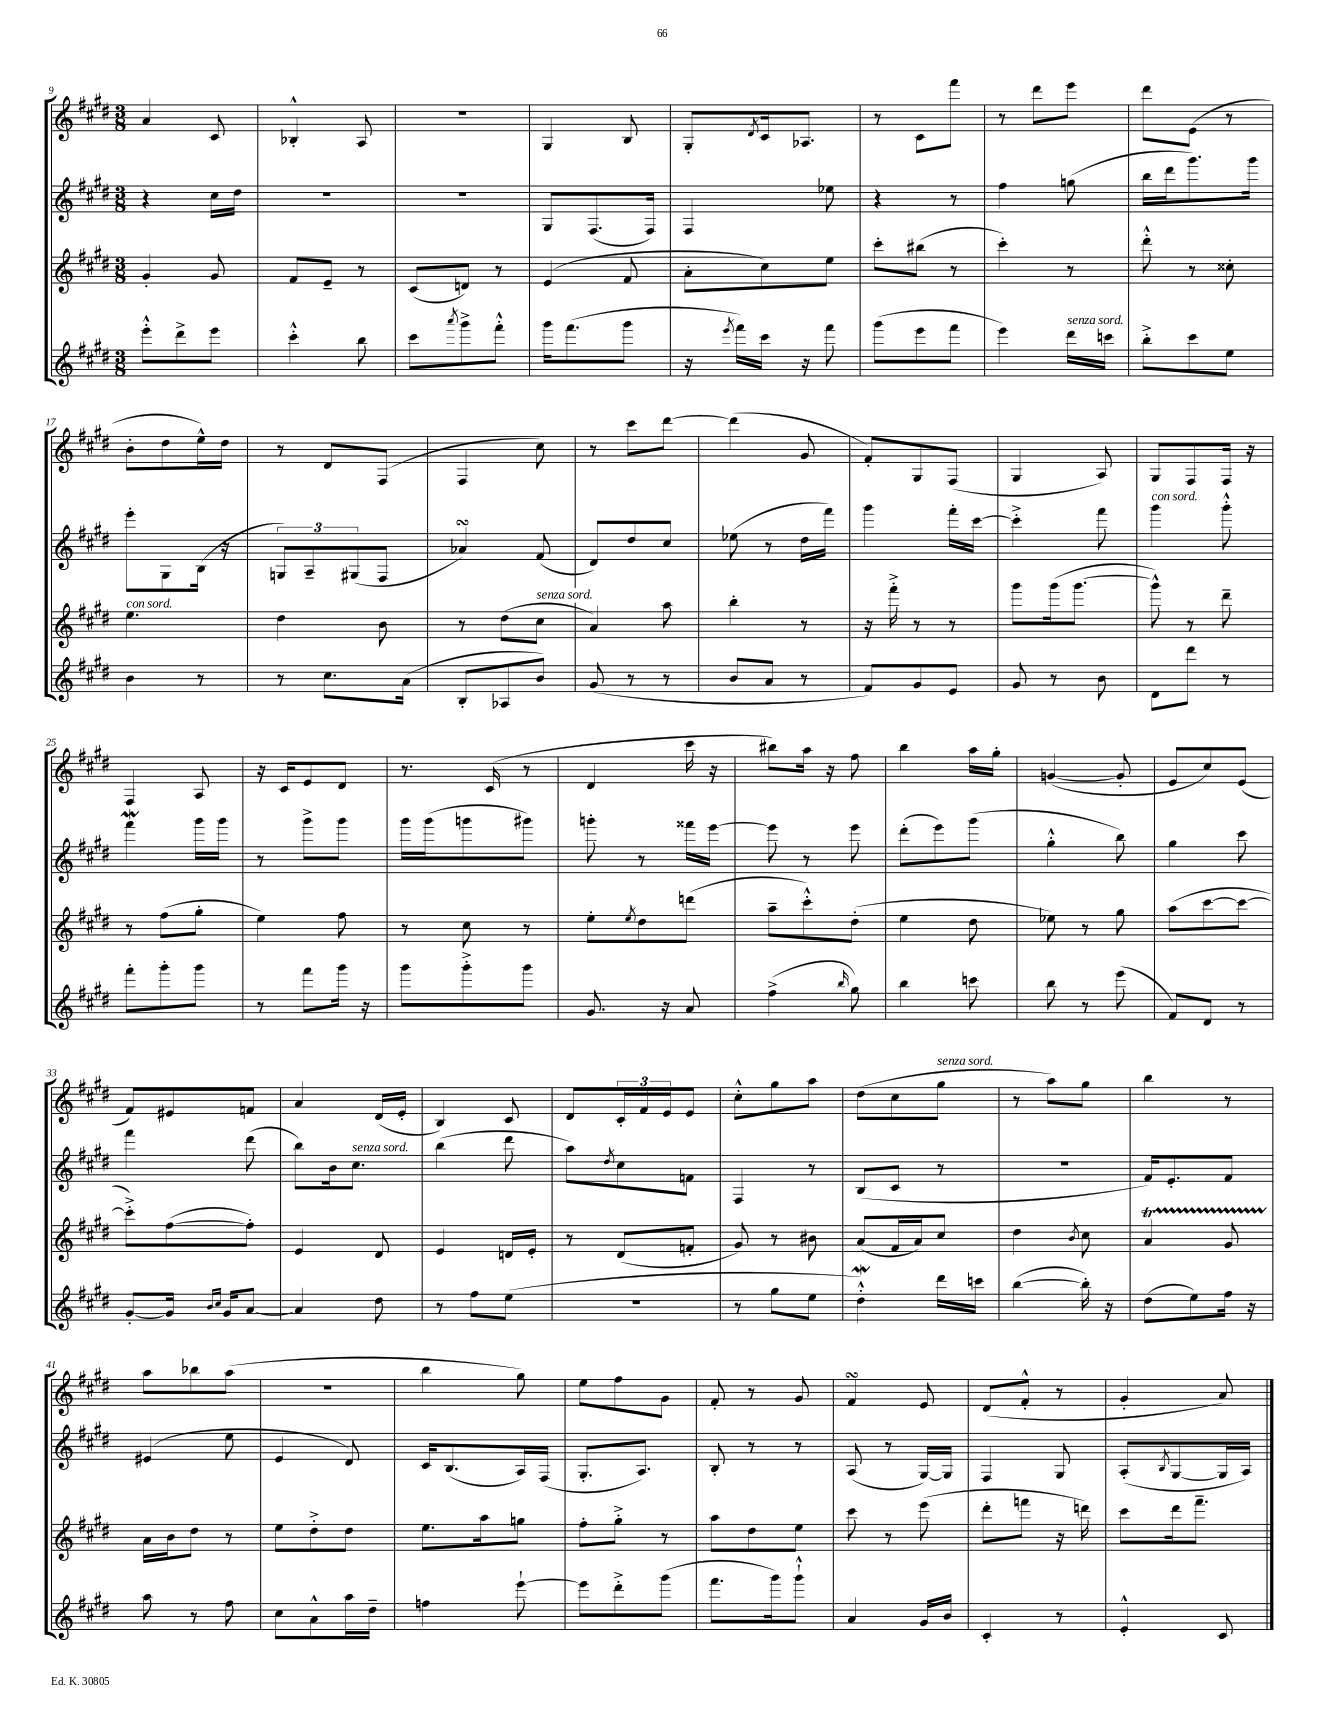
<<
\new StaffGroup <<
\new Staff = "s0" {
    \clef treble \key e \major \numericTimeSignature \time 3/8
    a'4 cis'8 |
    bes4-.-^ a8 |
    R4. |
    gis4 b8 |
    gis8-. \acciaccatura { dis'8 } cis'16 aes8. |
    r8 cis'8 fis'''8 |
    r8 dis'''8 e'''8 |
    dis'''8 e'8( r8 |
    b'8-. dis''8 e''16-^) dis''16 |
    r8 dis'8 fis8( |
    fis4 cis''8) |
    r8 cis'''8 dis'''8~ |
    dis'''4( gis'8 |
    fis'8-.) gis8 fis8( |
    gis4 a8) |
    gis8 fis8 fis16 r16 |
    fis4 a8 |
    r16 cis'16 e'8 dis'8 |
    r8. cis'16( r8 |
    dis'4 cis'''16 r16 |
    bis''8) a''16 r16 fis''8 |
    b''4 a''16 gis''16-. |
    g'4~( g'8-. |
    e'8 cis''8) e'8( |
    fis'8) eis'8 f'8 |
    a'4 dis'16( e'16-. |
    b4) cis'8 |
    dis'8 \tuplet 3/2 { cis'16-. fis'16 e'16 } e'8 |
    cis''8-.-^ gis''8 a''8 |
    dis''8( cis''8 gis''8^\markup { \italic "senza sord." } |
    r8 a''8) gis''8 |
    b''4 r8 |
    a''8 bes''8 a''8( |
    r4. |
    b''4 gis''8) |
    e''8 fis''8 gis'8 |
    fis'8-. r8 gis'8 |
    fis'4\turn e'8 |
    dis'8( fis'8-.-^ r8 |
    gis'4-. a'8) \bar "|." |
}
\new Staff = "s1" {
    \clef treble \key e \major \numericTimeSignature \time 3/8
    r4 cis''16 dis''16 |
    R4. |
    R4. |
    gis8 fis8.( fis16) |
    fis4 ees''8 |
    r4 r8 |
    fis''4 g''8( |
    b''16 dis'''16 gis'''8.) gis'''16 |
    e'''8-. gis8 b16( r16 |
    \tuplet 3/2 { g8) a8-- gis8( } fis8 |
    aes'4\turn) fis'8( |
    dis'8) dis''8 cis''8 |
    ees''8( r8 dis''16 fis'''16) |
    gis'''4 fis'''16-. cis'''16~ |
    cis'''4-.-> fis'''8 |
    gis'''4^\markup { \italic "con sord." } gis'''8-.-^ |
    fis'''4\mordent gis'''16 gis'''16 |
    r8 gis'''8-> gis'''8 |
    gis'''16 gis'''16( g'''8 gis'''8) |
    g'''8-. r8 fisis'''16 e'''16~ |
    e'''8 r8 e'''8 |
    dis'''8-.( e'''8) gis'''8( |
    gis''4-.-^ b''8) |
    gis''4 cis'''8 |
    fis'''4 dis'''8( |
    b''8) b'16 cis''8.^\markup { \italic "senza sord." } |
    b''4( dis'''8 |
    a''8) \acciaccatura { dis''8 } cis''8 f'8 |
    fis4 r8 |
    b8( cis'8 r8 |
    R4. |
    fis'16) e'8.-. fis'8 |
    eis'4( e''8 |
    e'4 dis'8) |
    cis'16 b8.( a16) fis16( |
    gis8.-. a8.) |
    b8-. r8 r8 |
    a8( r8 gis16~) gis16 |
    fis4 gis8 |
    a8-.( \acciaccatura { b8 } gis8~ gis16 a16) \bar "|." |
}
\new Staff = "s2" {
    \clef treble \key e \major \numericTimeSignature \time 3/8
    gis'4-. gis'8 |
    fis'8 e'8-- r8 |
    cis'8( d'8) r8 |
    e'4( fis'8 |
    a'8-. cis''8) e''8 |
    cis'''8-. bis''8( r8 |
    cis'''4-.) r8 |
    dis'''8-.-^ r8 cisis''8-. |
    e''4.^\markup { \italic "con sord." } |
    dis''4 b'8 |
    r8 dis''8( cis''8^\markup { \italic "senza sord." } |
    a'4) a''8 |
    b''4-. r8 |
    r16 fis'''16-.-> r8 r8 |
    gis'''8 gis'''16( gis'''8.~ |
    gis'''8-^) r8 dis'''8-- |
    r8 fis''8( gis''8-. |
    e''4) fis''8 |
    r8 cis''8 r8 |
    e''8-. \acciaccatura { e''8 } dis''8 d'''8( |
    a''8-- cis'''8-.-^) dis''8-.( |
    e''4 dis''8 |
    ees''8) r8 gis''8 |
    a''8( cis'''8~ cis'''8~ |
    cis'''8-.->) fis''8~( fis''8-.) |
    e'4 dis'8 |
    e'4 d'16 e'16-. |
    r8 dis'8( f'8-. |
    gis'8) r8 bis'8 |
    a'8( fis'16 a'16) cis''8 |
    dis''4 \acciaccatura { b'8 } cis''8 |
    a'4\startTrillSpan gis'8 |
    a'16\stopTrillSpan b'16 dis''8 r8 |
    e''8 dis''8-.-> dis''8 |
    e''8. a''16 g''8 |
    fis''8-. gis''8-.-> r8 |
    a''8 dis''8 e''8 |
    cis'''8 r8 e'''8( |
    dis'''8-. f'''8 r16 d'''16) |
    cis'''8 dis'''16 fis'''8.-- \bar "|." |
}
\new Staff = "s3" {
    \clef treble \key e \major \numericTimeSignature \time 3/8
    e'''8-.-^ dis'''8-> e'''8 |
    cis'''4-.-^ b''8 |
    cis'''8 \acciaccatura { a'''8 } gis'''8-> fis'''8-.-^ |
    gis'''16 fis'''8.( gis'''8 |
    r16 \acciaccatura { e'''8 } fis'''16) cis'''16 r16 fis'''8 |
    gis'''8( e'''8 fis'''8 |
    e'''4) dis'''16^\markup { \italic "senza sord." } c'''16 |
    b''8-.-> cis'''8 e''8 |
    b'4 r8 |
    r8 cis''8. a'16( |
    b8-. aes8 b'8) |
    gis'8( r8 r8 |
    b'8 a'8 r8 |
    fis'8) gis'8 e'8 |
    gis'8 r8 b'8 |
    dis'8 dis'''8 r8 |
    fis'''8-. gis'''8-. gis'''8 |
    r8 fis'''8 gis'''16 r16 |
    gis'''8 gis'''8-.-> gis'''8 |
    gis'8. r16 a'8 |
    fis''4->( \grace { b''16 } gis''8) |
    b''4 c'''8 |
    b''8 r8 e'''8( |
    fis'8) dis'8 r8 |
    gis'8~-. gis'16 \grace { b'16 cis''16 } gis'16 a'8~ |
    a'4 dis''8 |
    r8 fis''8 e''8( |
    R4. |
    r8 gis''8 e''8 |
    dis''4-.-^\mordent) dis'''16 c'''16 |
    b''4~( b''16-.) r16 |
    dis''8( e''8) fis''16 r16 |
    a''8 r8 fis''8 |
    cis''8 a'8-^ a''16 dis''16-- |
    f''4 e'''8~-! |
    e'''8 dis'''8-.-> gis'''8( |
    fis'''8. gis'''16) gis'''8-!-^ |
    a'4 gis'16 b'16 |
    cis'4-. r8 |
    e'4-.-^ cis'8 \bar "|." |
}
>>
>>
\layout { \context { \Score currentBarNumber = #9 } }
